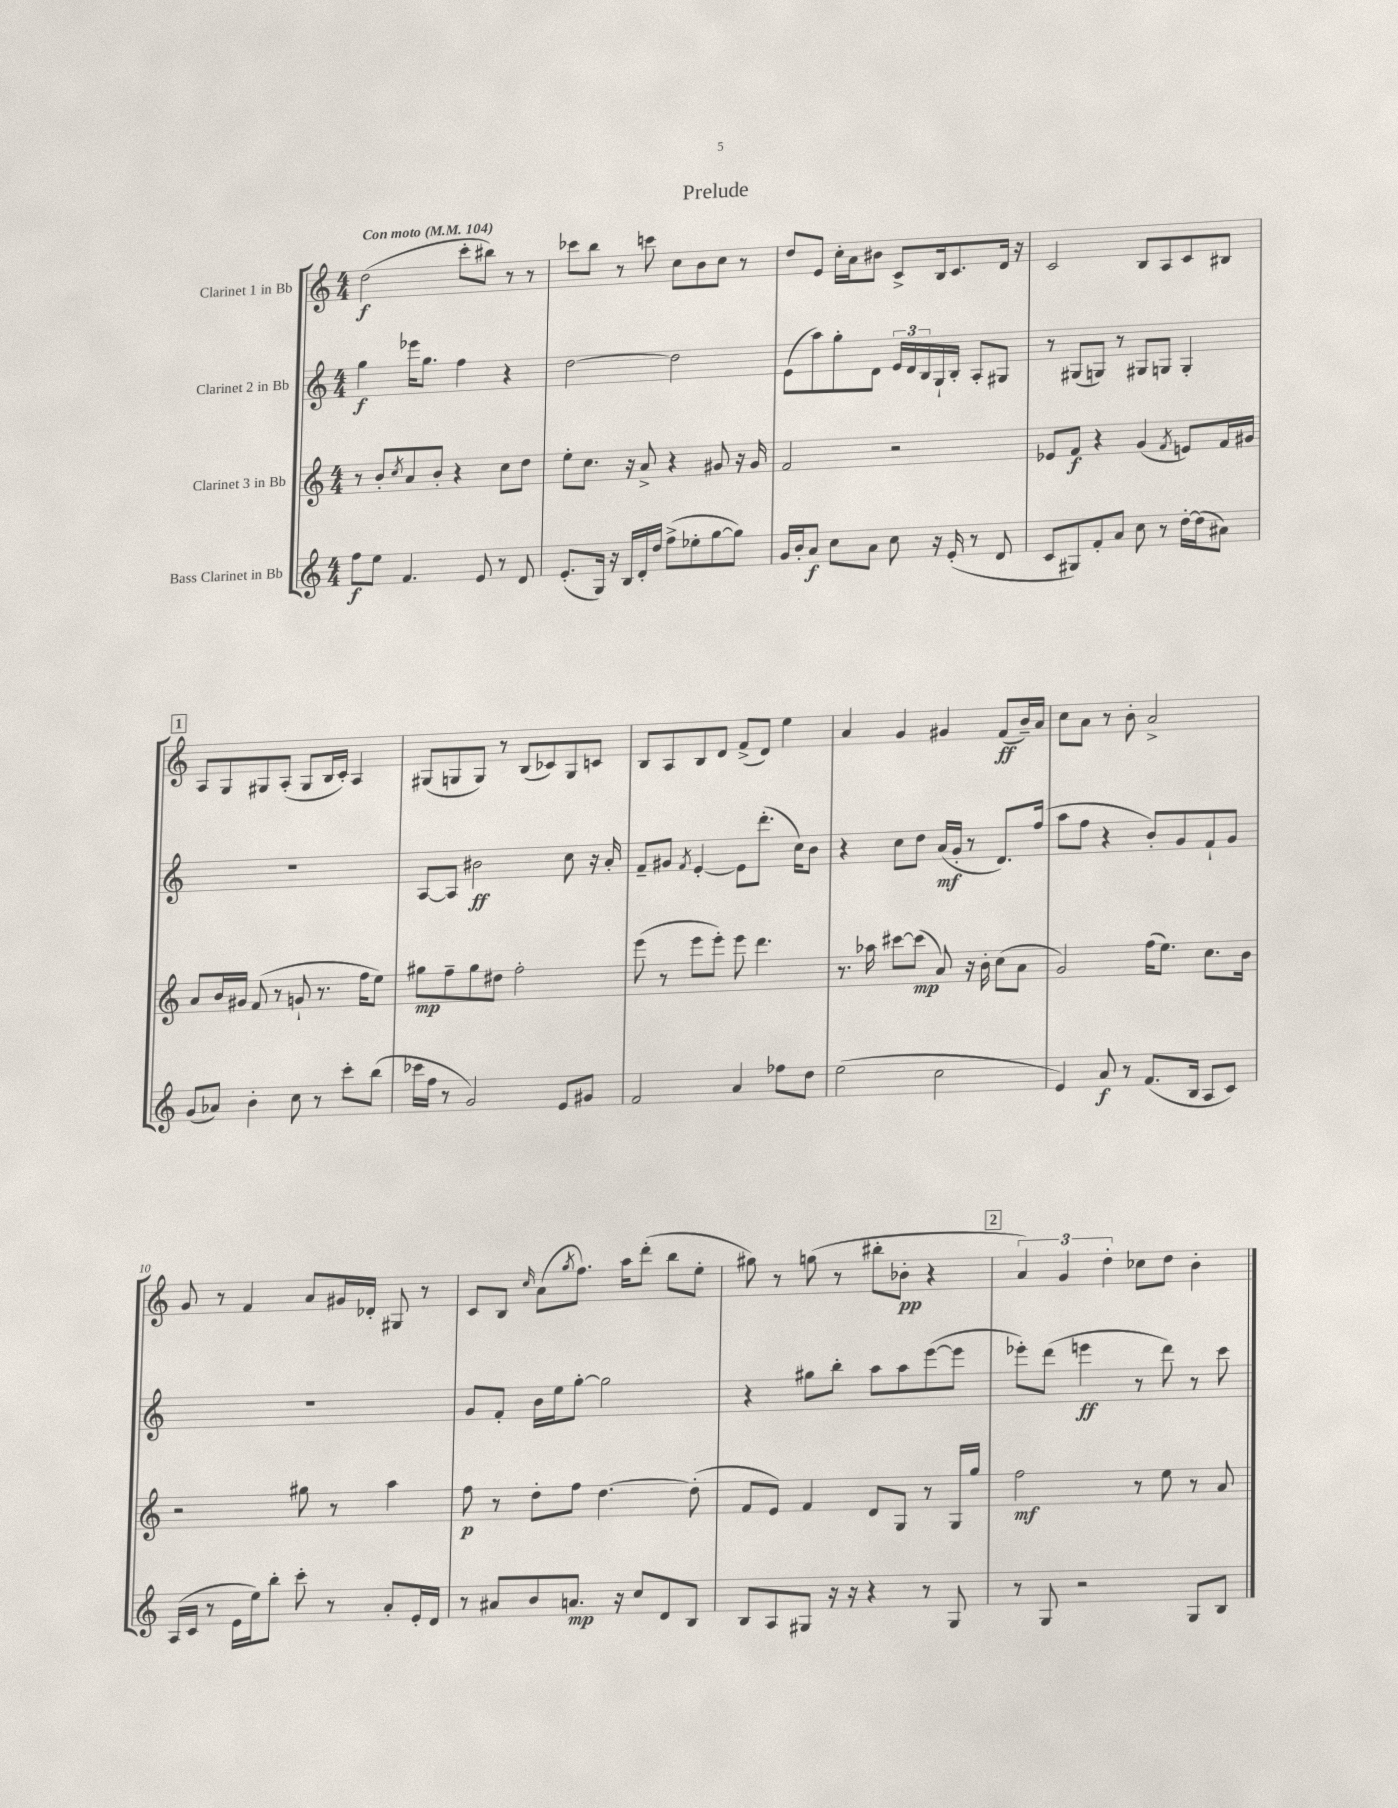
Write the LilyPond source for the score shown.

\header { title = "Prelude" }
<<
\new StaffGroup <<
\new Staff = "s0" \with { instrumentName = "Clarinet 1 in Bb" } {
    \clef treble \key c \major \numericTimeSignature \time 4/4 \tempo "Con moto" 4 = 104
    d''2\f( c'''8-. bis''8) r8 r8 |
    ces'''8 b''8 r8 c'''8 c''8 b'8 c''8 r8 |
    d''8 e'8 c''16-. a'16 bis'8 c'8-> b16 c'8. d'16 r16 |
    c'2 b8 a8 c'8 bis8 |
    \mark \markup { \box "1" } a8 g8 gis8 a8-.( gis8 b16 c'16-.) a4 |
    gis8( g8 g8) r8 b8( ces'8) g8 c'8 |
    b8 a8 b8 d'8 f'8->( d'8) e''4 |
    a'4 g'4 gis'4 f'8\ff( b'16--) a'16 |
    c''8 a'8 r8 b'8-. a'2-> |
    g'8 r8 f'4 a'8 gis'16 des'16-. gis8 r8 |
    c'8 b8 \grace { c''16 } a'8( \acciaccatura { g''8 } f''8.) a''16 d'''8-.( b''8 e''8-. |
    gis''8) r8 g''8( r8 bis''8-. bes'8-.\pp r4 |
    \mark \markup { \box "2" } \tuplet 3/2 { a'4) g'4 d''4-. } ces''8 d''8 b'4-. \bar "|." |
}
\new Staff = "s1" \with { instrumentName = "Clarinet 2 in Bb" } {
    \clef treble \key c \major \numericTimeSignature \time 4/4
    g''4\f ees'''16 g''8. f''4 r4 |
    d''2~ d''2 |
    e'8( a''8) g''8-. d'8 \tuplet 3/2 { e'16 d'16 b16 } g16-! b16-. a8-. gis8 |
    r8 gis8( g8) r8 gis8 g8 g4-. |
    \mark \markup { \box "1" } r1 |
    a8~ a8 bis'2\ff c''8 r16 a'16-. |
    f'8-- gis'8 \acciaccatura { f'8 } e'4~-. e'8 d'''8.-.( c''16) b'8 |
    r4 c''8 d''8 a'16\mf( g'16-. r8 d'8.) f''16( |
    a''8 f''8 r4 b'8-.) g'8 f'8-! g'8 |
    R1 |
    g'8 f'8-. b'16 e''16 g''8~-. g''2 |
    r4 gis''8 b''8-. a''8 a''8 e'''8~( e'''8 |
    \mark \markup { \box "2" } ees'''8-.) d'''8( e'''4\ff r8 d'''8) r8 c'''8 \bar "|." |
}
\new Staff = "s2" \with { instrumentName = "Clarinet 3 in Bb" } {
    \clef treble \key c \major \numericTimeSignature \time 4/4
    r8 b'8-. \acciaccatura { c''8 } a'8 b'8-. r4 c''8 d''8 |
    e''8-. c''8. r16 a'8-> r4 gis'8 r16 gis'16 |
    f'2 r2 |
    ees'8 f'8\f r4 g'4( \acciaccatura { f'8 } e'8) f'16 gis'16 |
    \mark \markup { \box "1" } a'8 b'16 gis'16 f'8( r8 g'8-! r8. f''16 e''8) |
    gis''8\mp f''8-- gis''8 dis''8 f''2-. |
    e'''8( r8 e'''8 e'''8-.) e'''8 d'''4. |
    r8. aes''16 cis'''8~ cis'''8\mp( a'8) r16 b'16-. c''8( a'8 |
    g'2) f''16( e''8.) c''8. b'16 |
    r2 gis''8 r8 a''4 |
    f''8\p r8 d''8-. f''8 d''4.~ d''8-.( |
    f'8 e'8) f'4 d'8 g8 r8 g16 g''16 |
    \mark \markup { \box "2" } f''2\mf r8 e''8 r8 a'8 \bar "|." |
}
\new Staff = "s3" \with { instrumentName = "Bass Clarinet in Bb" } {
    \clef treble \key c \major \numericTimeSignature \time 4/4
    f''8\f e''8 f'4. e'8 r8 d'8 |
    e'8.-.( g16) r16 b16 d'16-. d''16 f''8->( ees''8-. g''8~ g''8) |
    g'16 b'16-. a'8\f c''8 a'8 c''8 r16 e'16-.( r8 d'8 |
    c'8 gis8) f'8-. a'8 c''8 r8 d''16~-. d''16( ais'8) |
    \mark \markup { \box "1" } g'8( aes'8) b'4-. c''8 r8 c'''8-. b''8( |
    ces'''16 f''16 r8 g'2) e'8 gis'8 |
    f'2 a'4 fes''8 d''8 |
    e''2( c''2 |
    e'4) a'8\f r8 f'8.( b16 a8 c'8) |
    a16( c'16 r8 e'16 e''16) b''8-. c'''8-. r8 a'8-. e'16-. d'16 |
    r8 ais'8 b'8 a'8.\mp r16 c''8 d'8 b8 |
    b8 a8 gis8 r16 r16 r4 r8 gis8 |
    \mark \markup { \box "2" } r8 g8 r2 g8 b8 \bar "|." |
}
>>
>>
